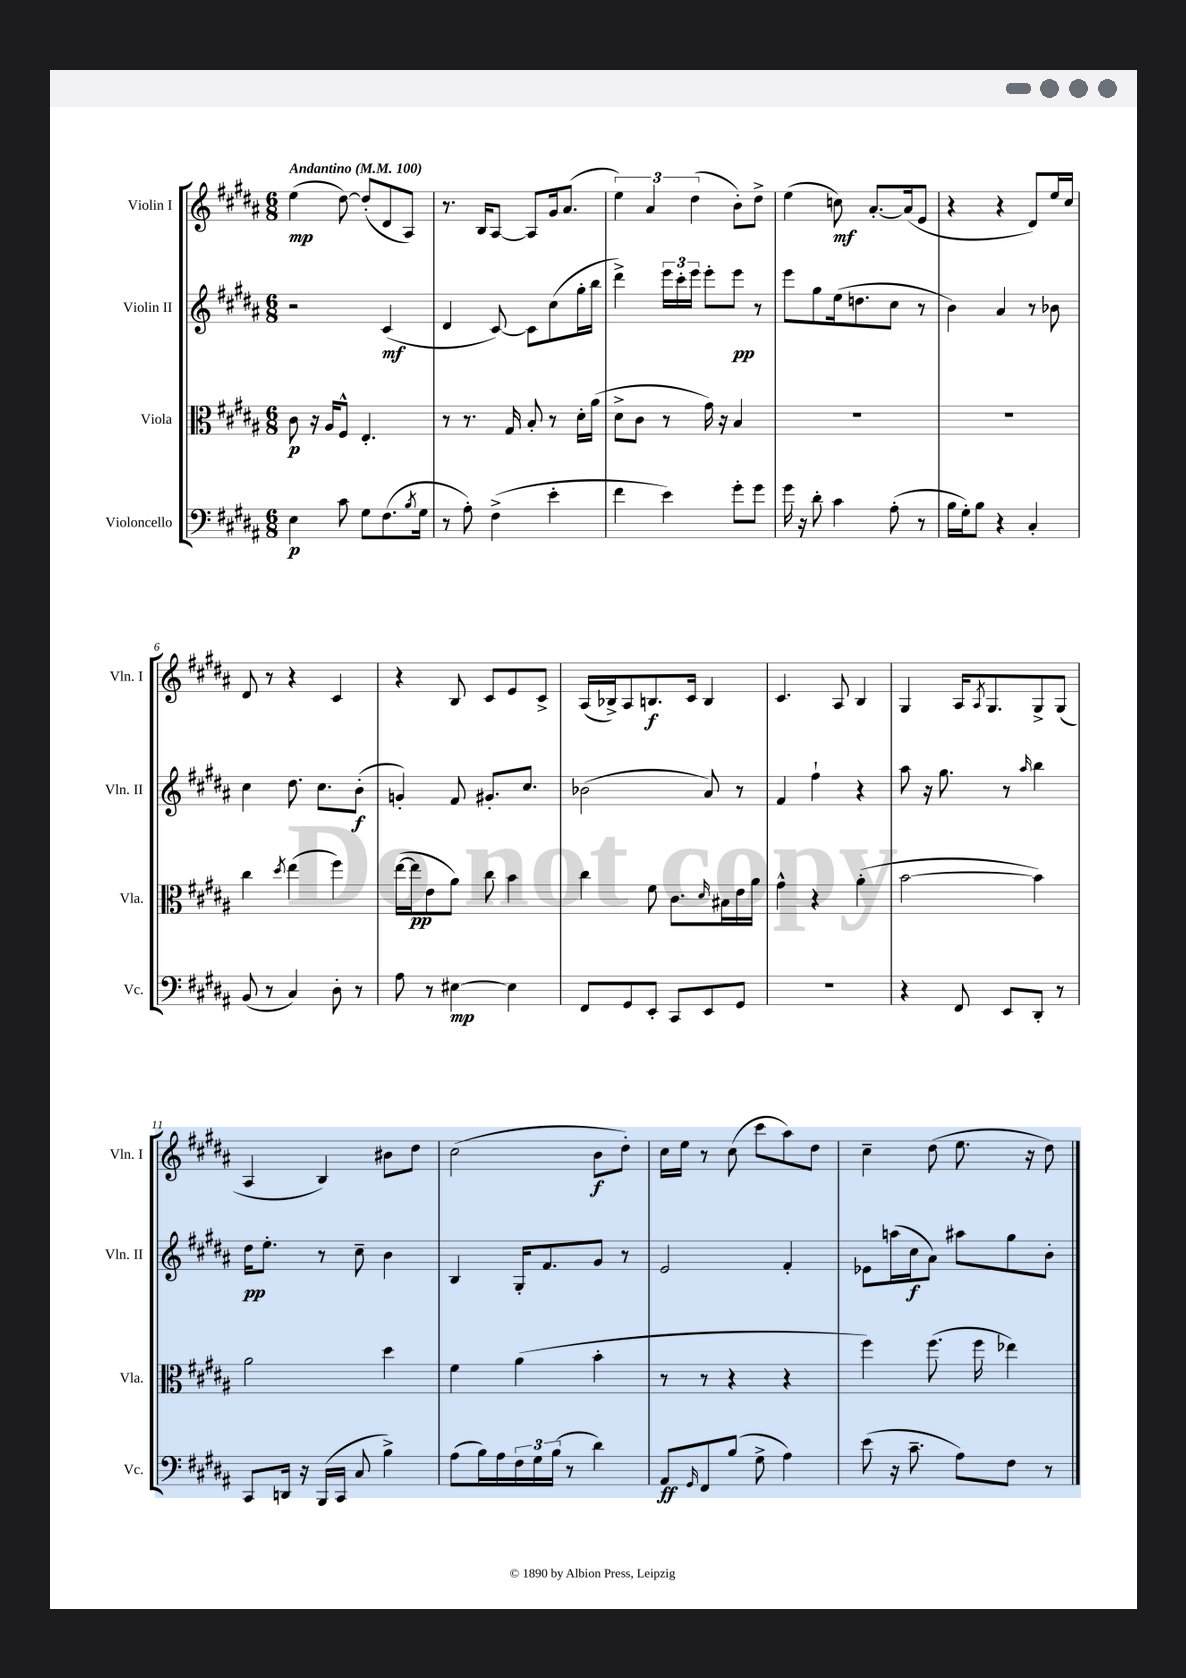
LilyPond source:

<<
\new StaffGroup <<
\new Staff = "s0" \with { instrumentName = "Violin I" shortInstrumentName = "Vln. I" } {
    \clef treble \key b \major \numericTimeSignature \time 6/8 \tempo "Andantino" 4 = 100
    e''4\mp( dis''8~) dis''8-.( dis'8 ais8) |
    r8. b16 ais8~ ais8 gis'16 ais'8.( |
    \tuplet 3/2 { e''4) ais'4 dis''4( } b'8-.) dis''8-> |
    e''4( c''8\mf) ais'8.~-. ais'16( e'8 |
    r4 r4 dis'8) e''16 cis''16 |
    dis'8 r8 r4 cis'4 |
    r4 b8 cis'8 e'8 cis'8-> |
    ais16( bes16->) ais8 b8.\f cis'16 b4 |
    cis'4. ais8 b4 |
    gis4 ais16 \acciaccatura { ais8 } gis8. gis8-> gis8( |
    ais4 b4) bis'8 dis''8 |
    cis''2( b'8\f dis''8-.) |
    cis''16 e''16 r8 cis''8( cis'''8 ais''8) dis''8 |
    cis''4-- dis''8( e''8. r16 dis''8) \bar "|." |
}
\new Staff = "s1" \with { instrumentName = "Violin II" shortInstrumentName = "Vln. II" } {
    \clef treble \key b \major \numericTimeSignature \time 6/8
    r2 cis'4\mf( |
    dis'4 cis'8~) cis'8 cis''8( gis''16-. b''16 |
    dis'''4->) \tuplet 3/2 { e'''16 cis'''16-. e'''16 } e'''8-. e'''8\pp r8 |
    e'''8 gis''8 e''16( d''8. cis''8 r8 |
    b'4) ais'4 r8 bes'8 |
    cis''4 dis''8. cis''8. b'8-.\f( |
    g'4-.) fis'8 gis'8.-. cis''8. |
    bes'2( ais'8) r8 |
    fis'4 fis''4-! r4 |
    ais''8 r16 gis''8. r8 \grace { ais''16 } b''4 |
    dis''16\pp e''8.-. r8 cis''8-- b'4 |
    b4 gis16-. fis'8. gis'8 r8 |
    e'2 fis'4-. |
    ees'8 a''16( cis''16\f ais'8) ais''8 gis''8 b'8-. \bar "|." |
}
\new Staff = "s2" \with { instrumentName = "Viola" shortInstrumentName = "Vla." } {
    \clef alto \key b \major \numericTimeSignature \time 6/8
    cis'8\p r16 ais16 fis8-^ e4.-. |
    r8 r8. gis16 b8-. r8 dis'16-. ais'16( |
    dis'8-> cis'8 r8 gis'16) r16 b4 |
    R2. |
    R2. |
    cis''4 \acciaccatura { dis''8 } e''4( fis''4) |
    e''16~( e''16\pp e'8 ais'8) cis''8 b'4 |
    cis''4 fis'8 cis'8. \grace { dis'16 } bis16 e'16 ais'16 |
    gis'4-^ r4 ais'4-.( |
    b'2~ b'4) |
    ais'2 dis''4 |
    fis'4 ais'4( b'4-. |
    r8 r8 r4 r4 |
    fis''4) fis''8.( fis''16 ees''4) \bar "|." |
}
\new Staff = "s3" \with { instrumentName = "Violoncello" shortInstrumentName = "Vc." } {
    \clef bass \key b \major \numericTimeSignature \time 6/8
    e4\p cis'8 gis8 fis8.( \acciaccatura { b8 } gis16 |
    r8 ais8-.) fis4->( e'4-. |
    fis'4 e'4) gis'8-. gis'8 |
    gis'16 r16 dis'8-. cis'4 ais8-.( r8 |
    b16 gis16-.) b8 r4 cis4-. |
    b,8( r8 cis4) dis8-. r8 |
    ais8 r8 eis4~\mp eis4 |
    fis,8 gis,8 e,8-. cis,8 e,8 gis,8 |
    R2. |
    r4 fis,8 e,8 dis,8-. r8 |
    cis,8 d,16 r16 b,,16( cis,16 cis8 b4->) |
    ais8( b16) ais16 \tuplet 3/2 { fis16 gis16 b16( } r8 dis'4) |
    ais,8\ff \grace { gis,16 } fis,8 b8( gis8-> ais4) |
    e'8( r16 cis'8.-- ais8) fis8 r8 \bar "|." |
}
>>
>>
